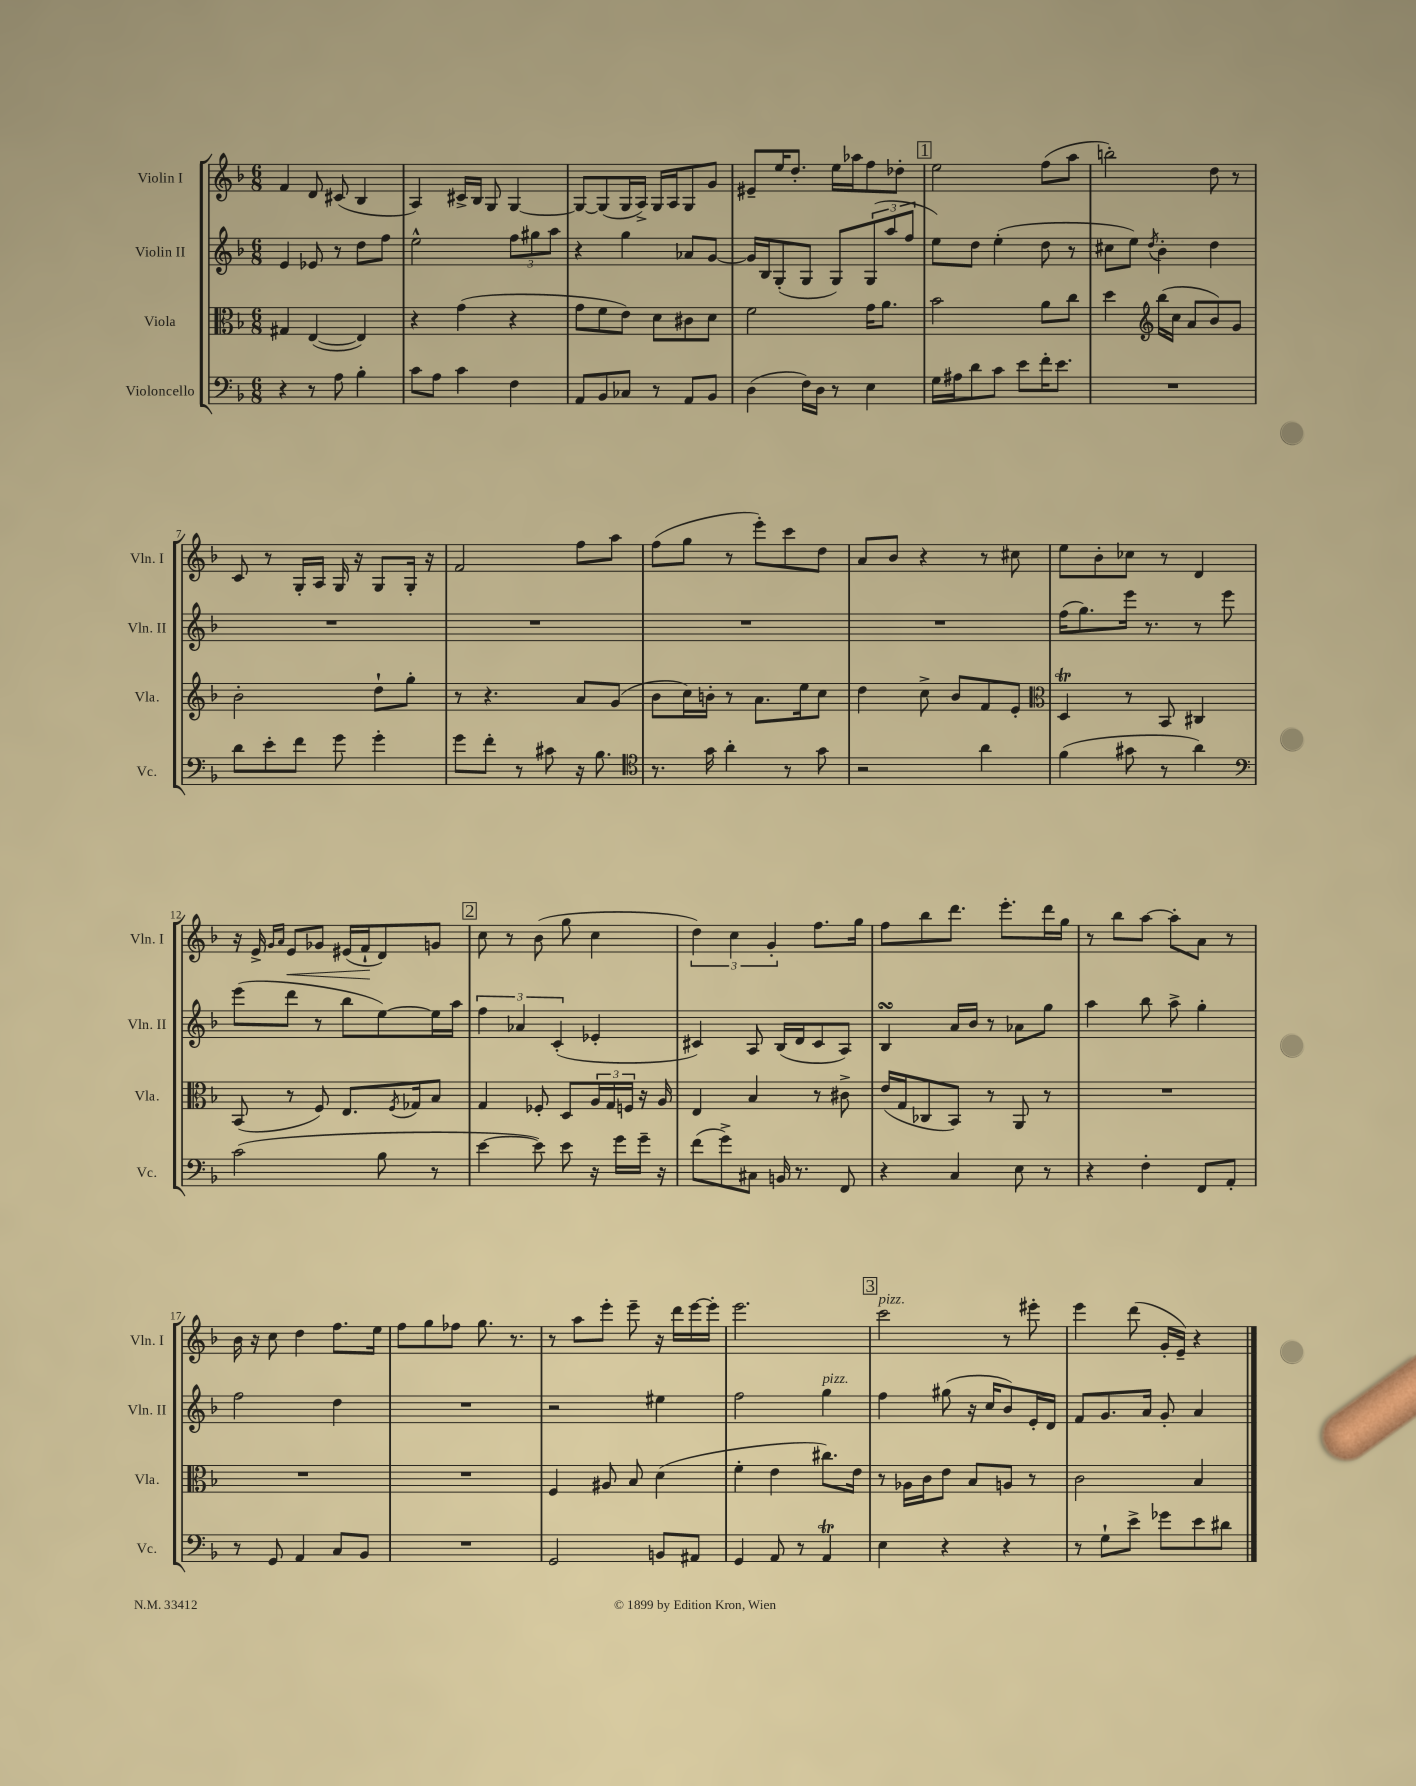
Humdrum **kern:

**kern	**kern	**kern	**kern
*staff4	*staff3	*staff2	*staff1
*clefF4	*clefC3	*clefG2	*clefG2
*k[b-]	*k[b-]	*k[b-]	*k[b-]
*M6/8	*M6/8	*M6/8	*M6/8
4r	4G#	4e	4f
8r	([4E	8e-	8d
8A	.	8r	(8c#
4B-'	4E])	8dd	4B-
.	.	8ff	.
=	=	=	=
8c	4r	2ee^^	4A)
8A	.	.	.
4c	(4g	.	16c#^
.	.	.	16B-
.	.	.	8G
4F	4r	12ff	[4G
.	.	12gg#	.
.	.	12aa	.
=	=	=	=
8AA	8g	4r	8G_
8BB-	8f	.	(8G]
8C-	8e)	4gg	16G
.	.	.	16A^)
8r	8d	.	16G
.	.	.	16A
8AA	8c#	8a-	8G
8BB-	8d	[8g	8g
=	=	=	=
(4D	2f	16g]	8e#~
.	.	16B-	.
.	.	(8G'	16ee
.	.	.	8.dd'
16F)	.	8G	.
16D	.	.	.
8r	.	8G)	16ee
.	.	.	16aa-
4E	16g	(12G	8ff
.	8.a	.	.
.	.	12aa	.
.	.	.	8dd-'
.	.	12ff	.
=	=	=	=
16G	2b-	8ee)	2ee
16A#	.	.	.
8d	.	8dd	.
8c	.	(4ee'	.
8e	.	.	.
16f'	8a	8dd	(8ff
8.e	.	.	.
.	8cc	8r	8aa
=	=	=	=
2.r	4dd	8cc#	2bb')
.	.	8ee)	.
*	*clefG2	*	*
.	.	8qdd	.
.	(16bb-	4b-'	.
.	16cc	.	.
.	8a	.	.
.	8b-)	4dd	8dd
.	8g	.	8r
=	=	=	=
8d	2b-'	2.r	8c
8e'	.	.	8r
8f	.	.	16G'
.	.	.	16A
8g	.	.	16G
.	.	.	16r
4g'	8dd`	.	8G
.	8gg'	.	16G'
.	.	.	16r
=	=	=	=
8g	8r	2.r	2f
8f'	4.r	.	.
8r	.	.	.
8c#	.	.	.
16r	8a	.	8ff
8.B-	.	.	.
.	(8g	.	8aa
=	=	=	=
*clefC4	*	*	*
8.r	8b-	2.r	(8ff
.	16cc)	.	8gg
16g	16b'	.	.
4a'	8r	.	8r
.	8.a	.	8eee')
8r	.	.	8ccc
.	16ee	.	.
8g	8cc	.	8dd
=	=	=	=
2r	4dd	2.r	8a
.	.	.	8b-
.	8cc^	.	4r
.	8b-	.	.
4a	8f	.	8r
.	8e'	.	8cc#
=	=	=	=
*	*clefC3	*	*
(4f	4D	(16ff	8ee
.	.	8.gg)	.
.	.	.	8b-'
8g#	8r	16eee	8cc-
.	.	8.r	.
8r	8BB-	.	8r
4a)	4C#	8r	4d
.	.	8eee	.
=	=	=	=
*clefF4	*	*	*
(2c	(8BB-	(8eee	16r
.	.	.	16e^
.	.	.	16qqg
.	.	.	16qqa
.	8r	8ddd	8e
.	8F)	8r	8g-
.	8.E	8bb-	(16e#
.	.	.	16f`
8B-	.	[8ee)	8d)
.	8qF	.	.
.	16G-	.	.
8r	8B-	16ee]	8g
.	.	16aa	.
=	=	=	=
[4e	4G	6ff	8cc
.	.	.	8r
.	.	6a-	.
8e])	8F-'	.	(8b-
.	.	(6c'	.
8e	8D	.	8gg
16r	24A	4e-'	4cc
.	24G	.	.
16g	.	.	.
.	24F	.	.
16g~	16r	.	.
16r	16A	.	.
=	=	=	=
(8f	4E	4c#)	6dd)
8g^)	.	.	.
.	.	.	6cc
8C#	4B-	8A	.
.	.	.	6g'
16BB	.	(16B-	.
8.r	.	16d	.
.	8r	8c#	8.ff
8FF	8c#^	8A)	.
.	.	.	16gg
=	=	=	=
4r	(16e	4B-	8ff
.	16G	.	.
.	8C-	.	8bb-
4C	8BB-)	16a	8.ddd
.	.	16b-	.
.	8r	8r	.
.	.	.	8.eee'
8E	8AA	8a-	.
8r	8r	8gg	16ddd
.	.	.	16gg
=	=	=	=
4r	2.r	4aa	8r
.	.	.	8bb-
4F'	.	8bb-	[8aa
.	.	8aa^	8aa']
8FF	.	4gg'	8a
8AA'	.	.	8r
=	=	=	=
8r	2.r	2ff	16b-
.	.	.	16r
8GG	.	.	8cc
4AA	.	.	4dd
8C	.	4dd	8.ff
8BB-	.	.	.
.	.	.	16ee
=	=	=	=
2.r	2.r	2.r	8ff
.	.	.	8gg
.	.	.	8ff-
.	.	.	8.gg
.	.	.	8.r
=	=	=	=
2GG	4F	2r	8r
.	.	.	8aa
.	8A#	.	8eee'
.	8B-	.	8eee~
8BB	(4d	4ee#	16r
.	.	.	16ddd
8AA#	.	.	[16eee
.	.	.	16eee']
=	=	=	=
4GG	4f'	2ff	2.eee
8AA	4e	.	.
8r	.	.	.
4AA	8.cc#)	4gg	.
.	16e	.	.
=	=	=	=
4E	8r	4ff	2ccc
.	16A-	.	.
.	16c	.	.
4r	8e	(8gg#	.
.	8B-	16r	.
.	.	16cc	.
4r	8A	8b-)	8r
.	8r	16e'	8eee#'
.	.	16d	.
=	=	=	=
8r	2c	8f	4eee
8G`	.	8.g	.
8e^	.	.	(8ddd
.	.	16a	.
8g-	.	8g'	16g'
.	.	.	16e~)
8e	4B-	4a	4r
8d#	.	.	.
==	==	==	==
*-	*-	*-	*-
